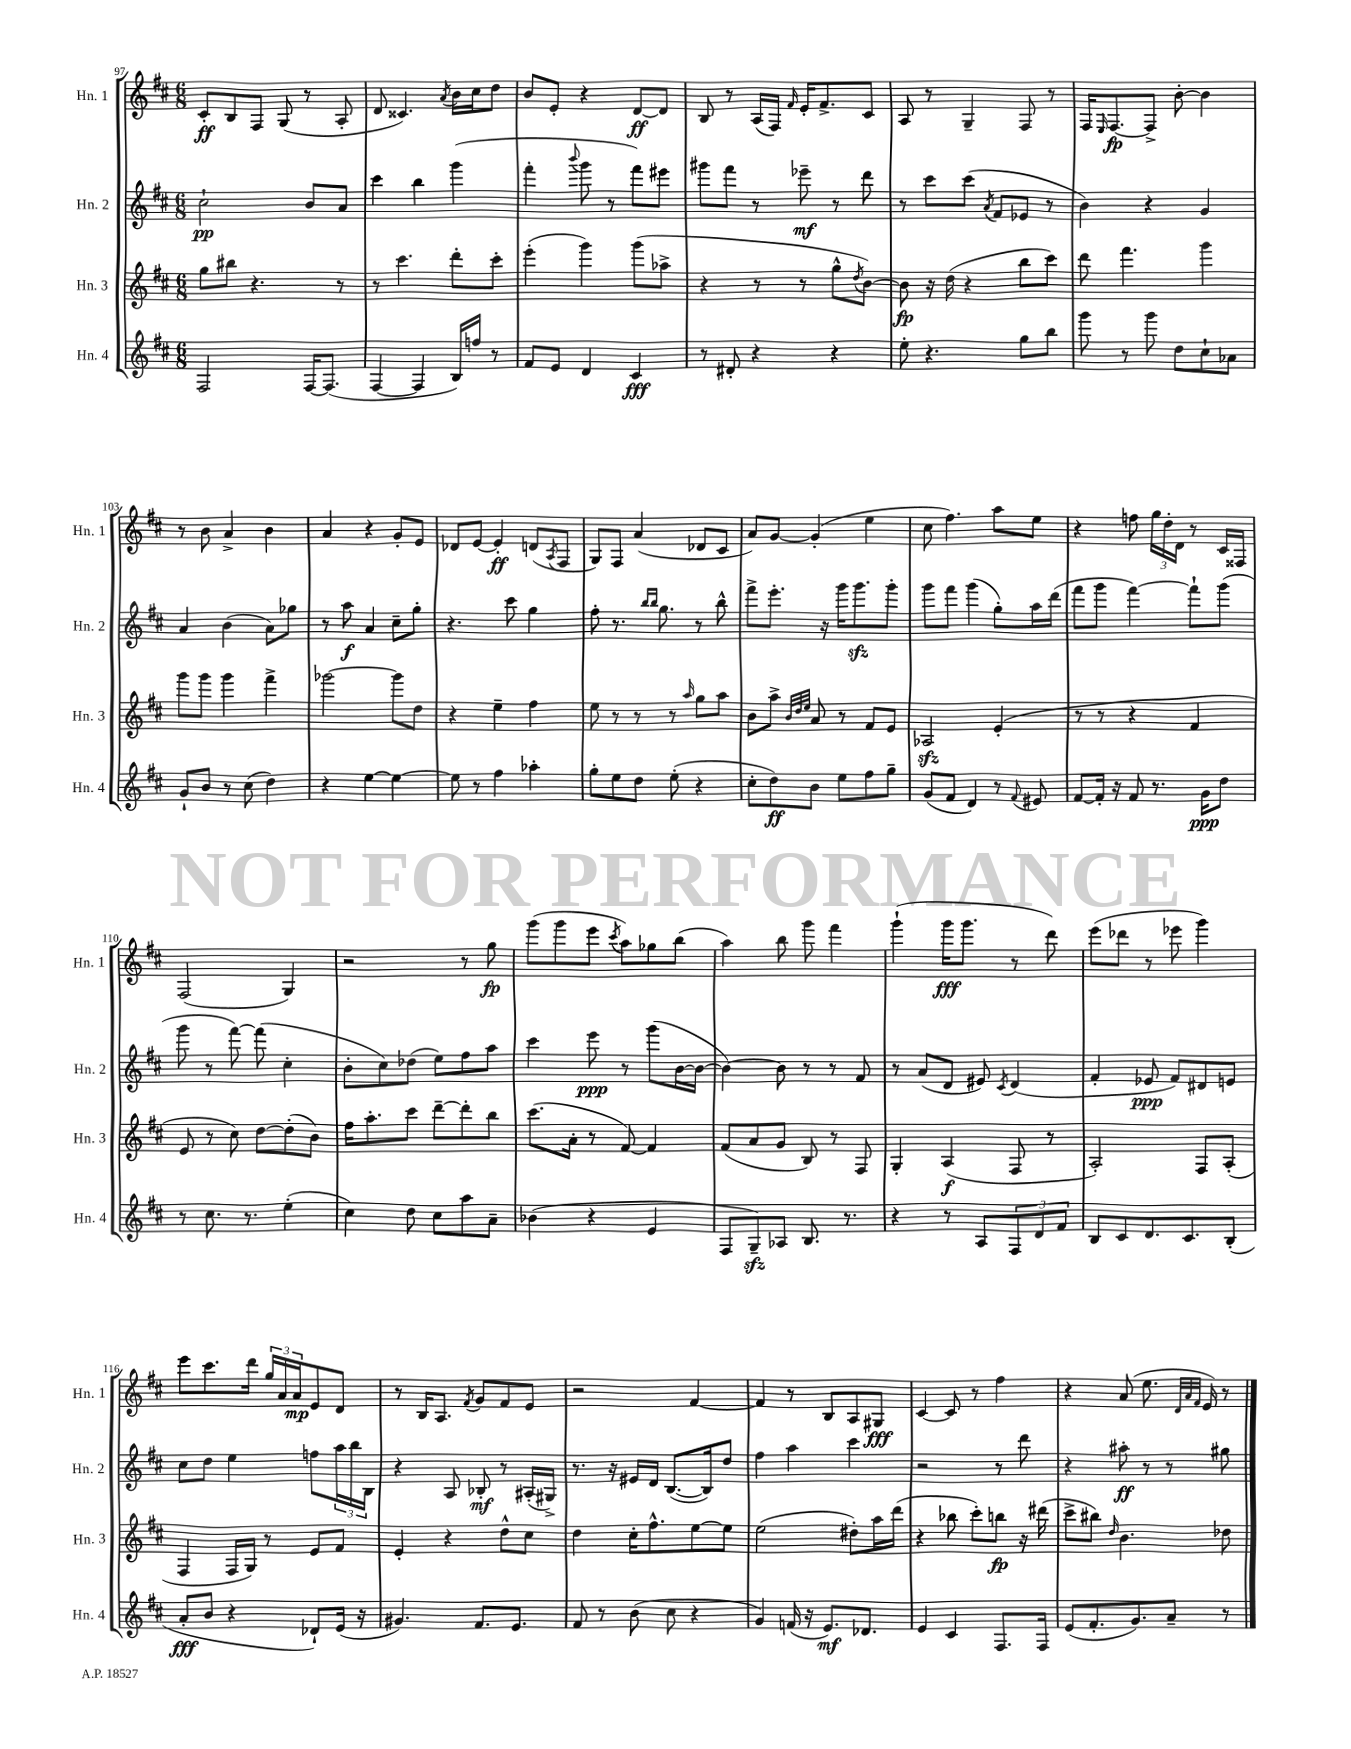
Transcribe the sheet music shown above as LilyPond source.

<<
\new StaffGroup <<
\new Staff = "s0" \with { instrumentName = "Hn. 1" shortInstrumentName = "Hn. 1" } {
    \clef treble \key d \major \numericTimeSignature \time 6/8
    cis'8-.\ff b8 fis8 g8( r8 a8-. |
    d'8 cisis'4.) \acciaccatura { a'8 } b'16 cis''16 d''8 |
    b'8 e'8-. r4 d'8~\ff d'8 |
    b8 r8 a16( fis16) \grace { fis'16 } e'16-. fis'8.-> cis'8 |
    a8 r8 g4-- fis8 r8 |
    fis16 \grace { e16 } fis8.~\fp fis8-> b'8~-. b'4 |
    r8 b'8 a'4-> b'4 |
    a'4 r4 g'8-. e'8 |
    des'8 e'8~ e'4-.\ff d'8( \acciaccatura { a8 } fis8 |
    g8) fis8 a'4( des'8 cis'8 |
    a'8) g'8~ g'4-.( e''4 |
    cis''8 fis''4.) a''8 e''8 |
    r4 f''8 \tuplet 3/2 { g''16 d''16-. d'16 } r8 cis'16 fisis16 |
    fis2( g4) |
    r2 r8 g''8\fp |
    g'''8( g'''8 e'''8 \acciaccatura { cis'''8 } a''8) ges''8 b''8( |
    a''4) b''8 g'''8 fis'''4 |
    g'''4-!( g'''16\fff g'''8. r8 d'''8) |
    e'''8( des'''8 r8 ees'''8 g'''4) |
    e'''8 cis'''8. d'''16 \tuplet 3/2 { g''16 a'16 a'16\mp } e'8 d'8 |
    r8 b16 a8. \acciaccatura { fis'8 } g'8 fis'8 e'8 |
    r2 fis'4~ |
    fis'4 r8 b8 a8 gis8\fff |
    cis'4~ cis'8 r8 fis''4 |
    r4 a'8( e''8. \grace { d'32 a'32 fis'32 } e'16) r8 \bar "|." |
}
\new Staff = "s1" \with { instrumentName = "Hn. 2" shortInstrumentName = "Hn. 2" } {
    \clef treble \key d \major \numericTimeSignature \time 6/8
    cis''2-!\pp b'8 a'8 |
    cis'''4 b''4 g'''4( |
    fis'''4-. \appoggiatura { b'''8 } g'''8 r8 fis'''8) eis'''8 |
    gis'''8 fis'''8 r8 ees'''8--\mf r8 d'''8 |
    r8 cis'''8 cis'''8( \acciaccatura { a'8 } fis'8 ees'8 r8 |
    b'4) r4 g'4 |
    a'4 b'4( a'8) ges''8 |
    r8 a''8\f a'4 cis''8-- g''8-. |
    r4. cis'''8 g''4 |
    fis''8-. r8. \grace { b''16 b''16 } g''8. r8 b''8-^ |
    fis'''8-> e'''8.-. r16 g'''16 g'''8.\sfz g'''8-. |
    g'''8 fis'''8 g'''4( g''8-.) a''16 d'''16( |
    fis'''8 g'''8 fis'''4~) fis'''8-! g'''8( |
    g'''8 r8 fis'''8~) fis'''8( cis''4-. |
    b'8-. cis''8) des''8( e''8) fis''8 a''8 |
    cis'''4 e'''8\ppp r8 g'''8( b'16~ b'16~ |
    b'4~) b'8 r8 r8 fis'8 |
    r8 a'8( d'8 eis'8) \acciaccatura { cis'8 } d'4( |
    fis'4-. ees'8\ppp fis'8) dis'8 e'8 |
    cis''8 d''8 e''4 f''8 \tuplet 3/2 { a''16 b''16 b16 } |
    r4 a8 bes8-.\mf r8 ais16-.( gis16->) |
    r8. r16 eis'16 d'16 b8.~( b16) d''8 |
    fis''4 a''4 cis'''4 |
    r2 r8 d'''8 |
    r4 ais''8-.\ff r8 r8 gis''8 \bar "|." |
}
\new Staff = "s2" \with { instrumentName = "Hn. 3" shortInstrumentName = "Hn. 3" } {
    \clef treble \key d \major \numericTimeSignature \time 6/8
    g''8 bis''8 r4. r8 |
    r8 cis'''4. d'''8-. cis'''8-. |
    e'''4-.( g'''4) g'''8( aes''8-> |
    r4 r8 r8 g''8-^ \acciaccatura { d''8 } b'8~) |
    b'8\fp r16 d''16( r4 b''8 cis'''8) |
    d'''8 fis'''4. g'''4 |
    g'''8 g'''8 g'''4 fis'''4-> |
    ges'''2~ ges'''8 d''8 |
    r4 e''4-- fis''4 |
    e''8 r8 r8 r8 \grace { a''16 } g''8 a''8 |
    b'8 a''8-> \grace { b'32 d''32 e''32 } a'8 r8 fis'8 e'8 |
    aes2\sfz e'4-.( |
    r8 r8 r4 fis'4 |
    e'8 r8 cis''8) d''8~ d''8-.( b'8) |
    fis''16 a''8.-. cis'''8 d'''8~-- d'''8-. b''8 |
    cis'''8.( a'16-. r8 fis'8~) fis'4 |
    fis'8( a'8 g'8 b8) r8 fis8 |
    g4-. a4\f( fis8 r8 |
    a2-.) fis8 a8-.( |
    fis4 fis16 g16) r8 e'8 fis'8 |
    e'4-. r4 d''8-^ cis''8 |
    d''4 cis''16-. fis''8.-^ e''8~ e''8 |
    e''2( dis''8-.) a''16 d'''16( |
    r4 bes''8 cis'''8-.) b''8\fp r16 dis'''16( |
    cis'''8-> bis''8) \grace { d''16 } b'4. des''8 \bar "|." |
}
\new Staff = "s3" \with { instrumentName = "Hn. 4" shortInstrumentName = "Hn. 4" } {
    \clef treble \key d \major \numericTimeSignature \time 6/8
    fis2 fis16~ fis8.( |
    fis4~ fis4 b16) f''16 r8 |
    fis'8 e'8 d'4 cis'4\fff |
    r8 dis'8-. r4 r4 |
    e''8-. r4. g''8 b''8 |
    g'''8 r8 g'''8 d''8 cis''8-! aes'8 |
    g'8-! b'8 r8 cis''8( d''4) |
    r4 e''4~ e''4~ |
    e''8 r8 fis''4 aes''4-. |
    g''8-. e''8 d''8 e''8-.( r4 |
    cis''8-. d''8\ff) b'8 e''8 fis''8 g''8-- |
    g'8( fis'8 d'4) r8 \appoggiatura { fis'8 } eis'8 |
    fis'8~ fis'16-. r16 fis'8 r8. g'16\ppp d''8 |
    r8 cis''8. r8. e''4-.( |
    cis''4) d''8 cis''8 a''8 a'8-- |
    bes'4( r4 e'4 |
    fis8 g8--\sfz) aes8 b8. r8. |
    r4 r8 a8 \tuplet 3/2 { fis8 d'8 fis'8 } |
    b8 cis'8 d'8. cis'8. b8-.( |
    a'8-.\fff b'8 r4 des'8-!) e'16( r16 |
    gis'4.) fis'8. e'8. |
    fis'8 r8 b'8( cis''8 r4 |
    g'4) f'16( r16 e'8.\mf) des'8. |
    e'4 cis'4 fis8. fis16 |
    e'8( fis'8.-. g'8.) a'8-- r8 \bar "|." |
}
>>
>>
\layout { \context { \Score currentBarNumber = #97 } }
